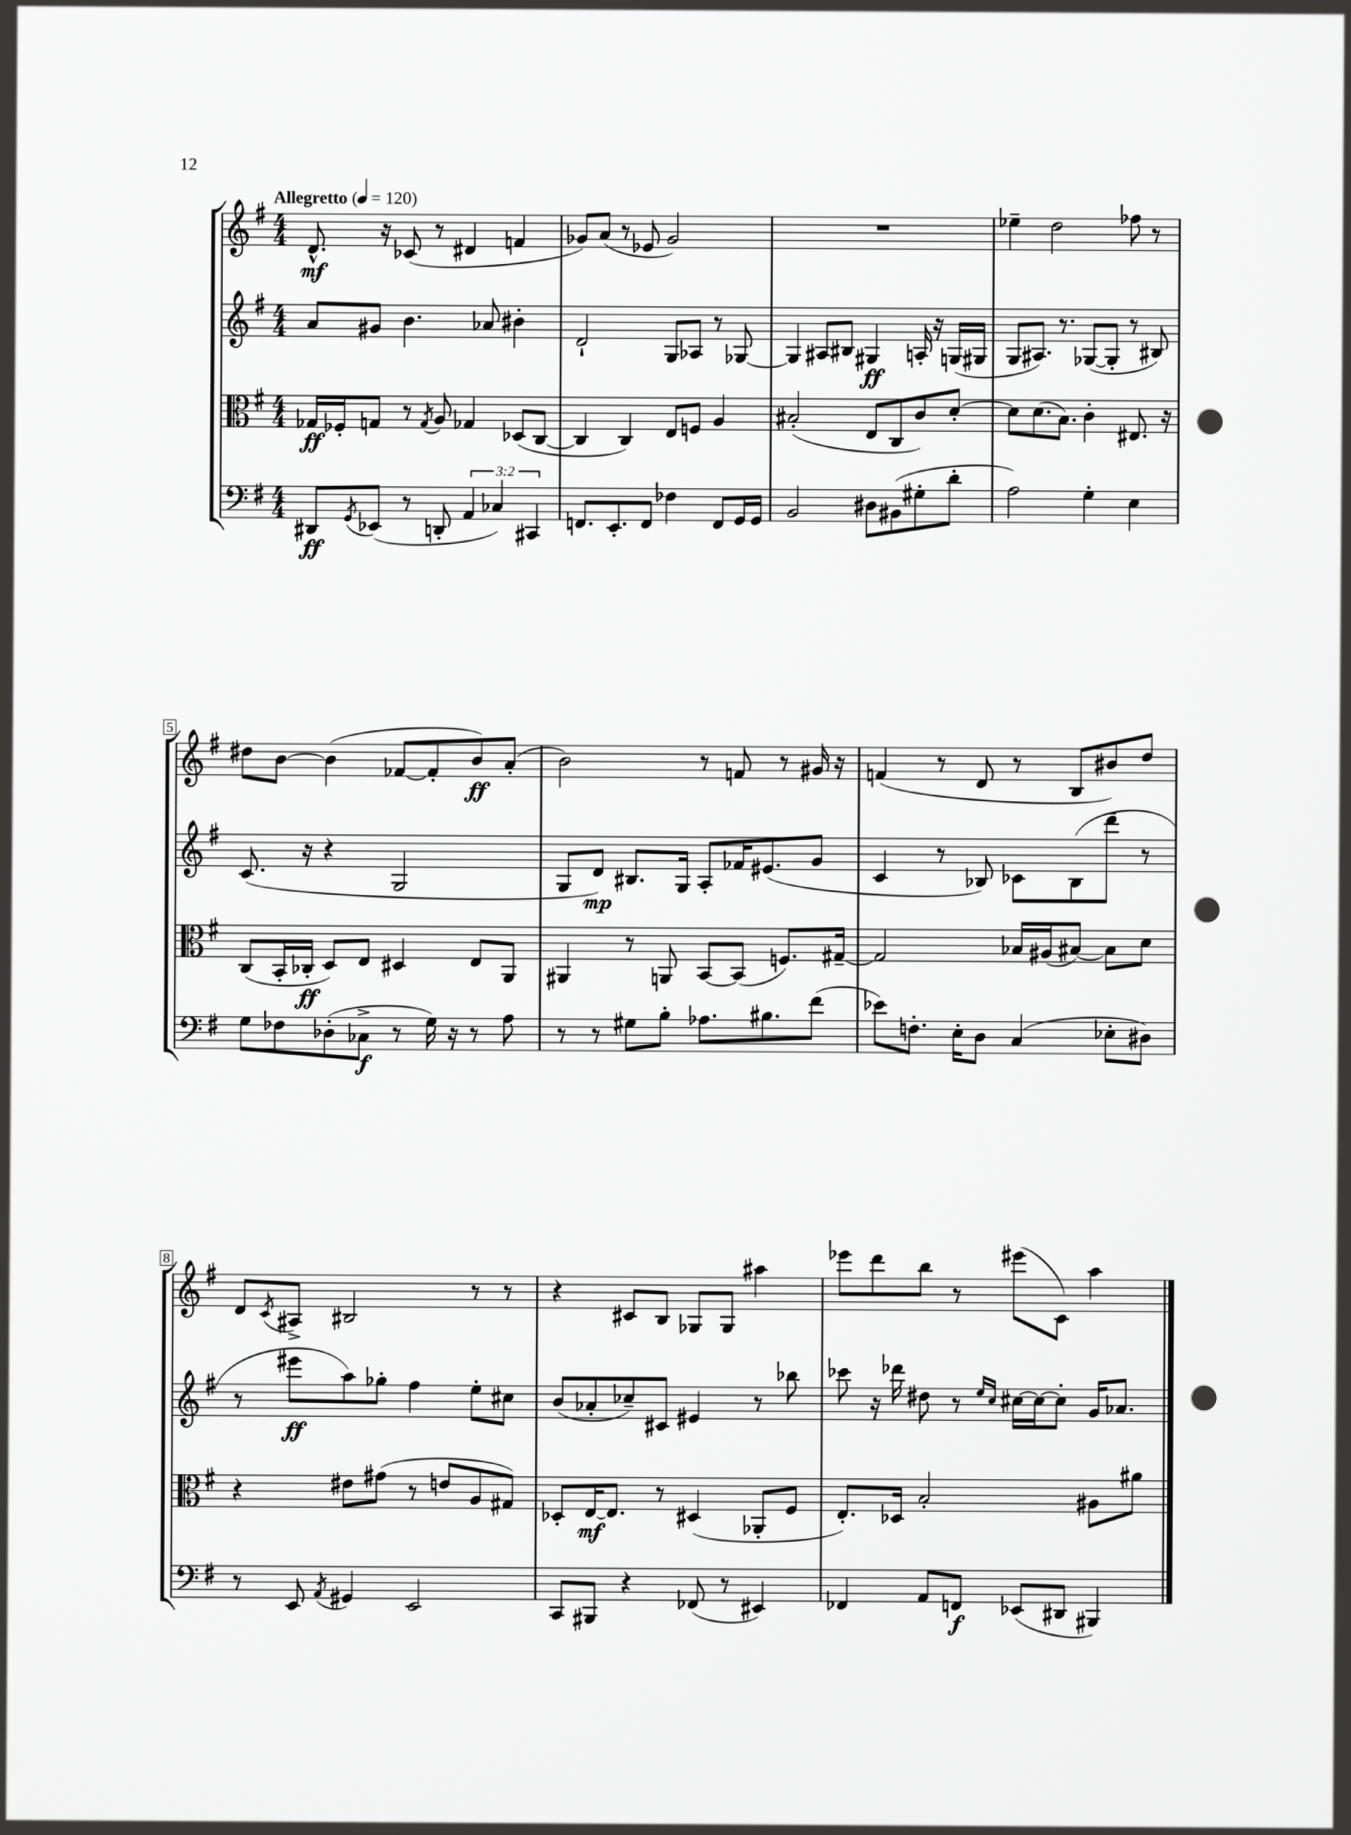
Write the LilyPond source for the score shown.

<<
\new StaffGroup <<
\new Staff = "s0" {
    \clef treble \key g \major \numericTimeSignature \time 4/4 \tempo "Allegretto" 4 = 120
    d'8.-^\mf r16 ces'8( r8 dis'4 f'4 |
    ges'8) a'8( r8 ees'8 ges'2) |
    R1 |
    ees''4-- d''2 fes''8 r8 |
    dis''8 b'8~ b'4( fes'8~ fes'8-. b'8\ff) a'8-.( |
    b'2) r8 f'8 r8 gis'16 r16 |
    f'4( r8 d'8 r8 b8 bis'8) d''8 |
    d'8 \acciaccatura { c'8 } ais8-> bis2 r8 r8 |
    r4 cis'8 b8 ges8 ges8 ais''4 |
    ees'''8 d'''8 b''8 r8 eis'''8( c'8) a''4 \bar "|." |
}
\new Staff = "s1" {
    \clef treble \key g \major \numericTimeSignature \time 4/4
    a'8 gis'8 b'4. aes'8 bis'4-. |
    d'2-! g8 aes8 r8 ges8~ |
    ges4 ais8 bis8 gis4\ff a16-. r16 g16( gis16 |
    g8 ais8.) r8. ges8~( ges8-. r8 bis8) |
    c'8.( r16 r4 g2 |
    g8 d'8\mp) bis8. g16 a8-. fes'16 eis'8.( g'8 |
    c'4 r8 bes8) ces'8 bes8( d'''8-- r8 |
    r8 eis'''8\ff a''8) ges''8-. fis''4 e''8-. cis''8 |
    b'8( aes'8-. ces''8--) cis'8 eis'4 r8 bes''8 |
    ces'''8 r16 des'''16 dis''8 r8 \grace { e''16 c''16 } cis''16~ cis''16~ cis''8-. g'16 aes'8. \bar "|." |
}
\new Staff = "s2" {
    \clef alto \key g \major \numericTimeSignature \time 4/4
    ges16\ff fes16-. g8 r8 \acciaccatura { g8 } a8 ges4 des8( c8~ |
    c4 c4) e8 f8 a4 |
    bis2-.( e8 c8 c'8) d'8~-. |
    d'8 d'8.( b8.) c'4-. eis8. r16 |
    c8( b,16-. ces16-.\ff d8) e8 dis4 e8 a,8 |
    ais,4 r8 a,8 b,8~ b,8( f8.) gis16~-- |
    gis2 bes16 ais16( bis8~) bis8 d'8 |
    r4 eis'8 gis'8( r8 e'8 a8 gis8) |
    des8-. e16~\mf e8. r8 dis4( aes,8-. fis8 |
    e8.-.) des16 b2-. ais8 ais'8 \bar "|." |
}
\new Staff = "s3" {
    \clef bass \key g \major \numericTimeSignature \time 4/4 \override Staff.TupletNumber.text = #tuplet-number::calc-fraction-text
    dis,8\ff \acciaccatura { g,8 } ees,8( r8 d,8-. \tuplet 3/2 { a,4 ces4) cis,4 } |
    f,8. e,8.-. f,8 fes4 f,8 g,16 g,16 |
    b,2 dis8 bis,8( gis8-. d'8-. |
    a2) g4-. e4 |
    g8 fes8 des8-.( ces8->\f r8 g16) r16 r8 a8 |
    r8 r8 gis8 b8-. aes8. bis8. fis'8( |
    ees'8) f8.-. e16-. d8 c4( ees8-. dis8) |
    r8 e,8 \acciaccatura { a,8 } gis,4 e,2 |
    c,8 bis,,8 r4 fes,8( r8 eis,4) |
    fes,4 a,8 f,8\f ees,8( dis,8 bis,,4) \bar "|." |
}
>>
>>
\layout { \context { \Score \override BarNumber.stencil = #(make-stencil-boxer 0.1 0.3 ly:text-interface::print) } }
